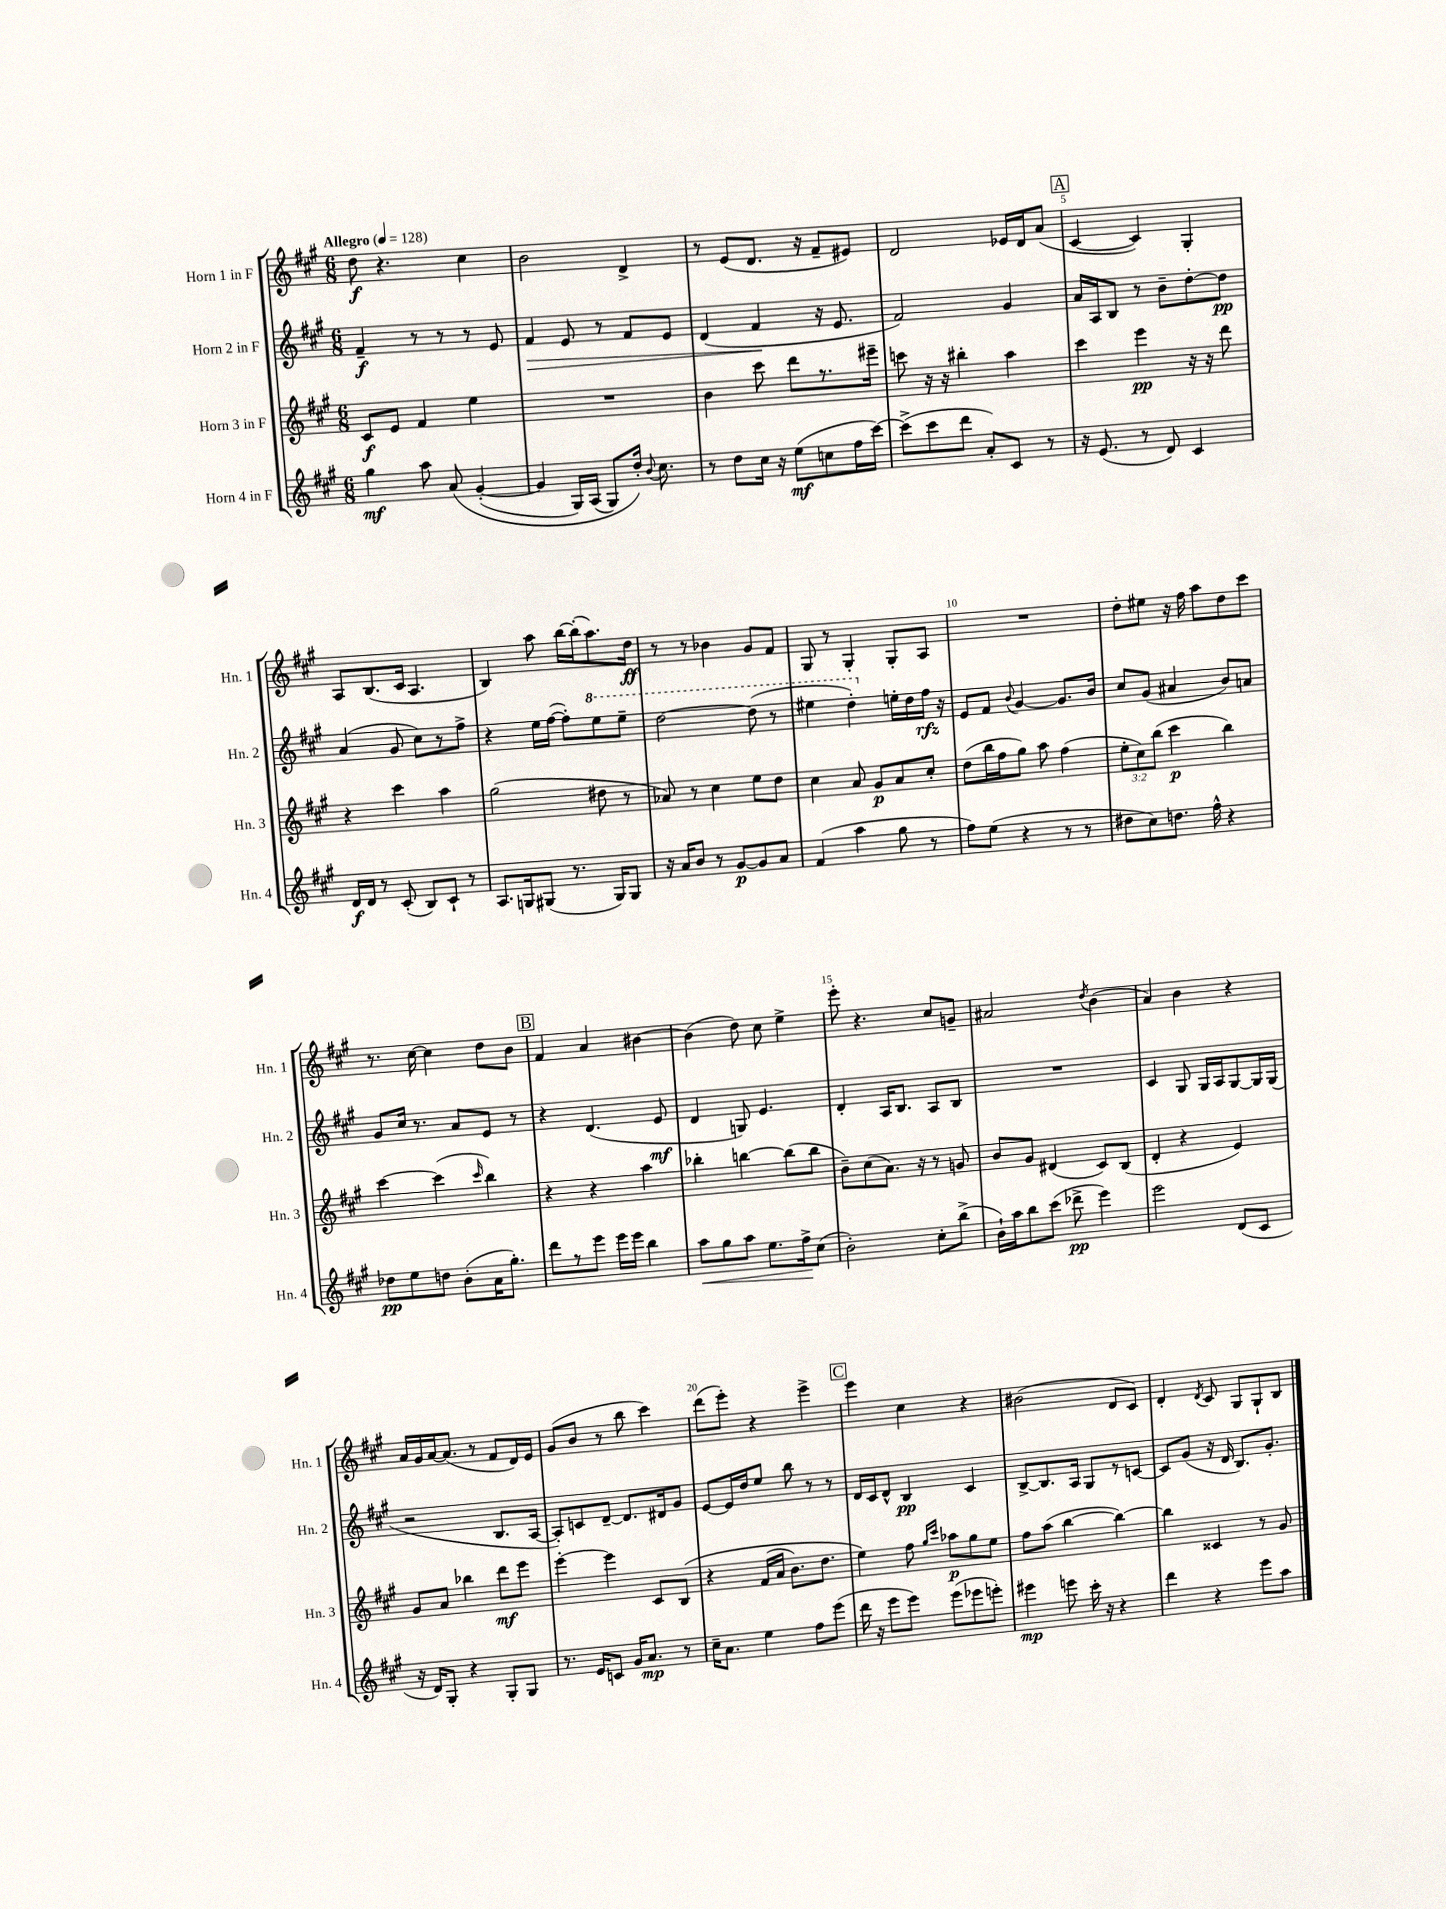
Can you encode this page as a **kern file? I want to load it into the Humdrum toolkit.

**kern	**kern	**kern	**kern
*staff4	*staff3	*staff2	*staff1
*clefG2	*clefG2	*clefG2	*clefG2
*k[f#c#g#]	*k[f#c#g#]	*k[f#c#g#]	*k[f#c#g#]
*M6/8	*M6/8	*M6/8	*M6/8
*MM128	*MM128	*MM128	*MM128
4gg#\	8c#/L	4f#~/	8dd\
.	8e/J	.	4.r
8aa\	4f#/	8r	.
&(8a/	.	8r	.
([4g#'/	4ee\	8r	4cc#\
.	.	8e/	.
=	=	=	=
4g#/]	2.r	4f#/	2b\
16G#/LL)	.	8e/	.
(16A/JJ	.	.	.
8G#/L)	.	8r	.
16dd'/Jk&)	.	8f#/L	4d^/
8qqb/	.	.	.
8.cc#\	.	.	.
.	.	8e/J	.
=	=	=	=
8r	4b\	(4d/	8r
8dd\L	.	.	(8e/L
16cc#\Jk	8ccc#\	4f#/	8.d/J
16r	.	.	.
(8ee\L	8ddd\L	.	.
.	.	.	16r
8cc\	8.r	16r	8f#~/L
.	.	8.e/	.
16ff#\L	.	.	8e#/J)
[16ccc#\JJ)	16eee#~\Jk	.	.
=	=	=	=
(8ccc#^\]L	8ccc\	2f#/)	2d/
8ccc#\	16r	.	.
.	16r	.	.
8ddd\J	4bb#'\	.	.
8a'/L)	.	.	.
8c#/J	4aa\	4g#/	16e-/LL
.	.	.	16d/J
8r	.	.	(8a/J
=	=	=	=
16r	4ccc#\	16a/LL	[4c#/
(8.e/	.	16A/J	.
.	.	8B/J	.
8r	4eee\	8r	4c#/])
8d/)	.	8b~\L	.
4c#/	16r	[8dd'\	4G#'/
.	16r	.	.
.	8ddd\	8dd\]J	.
=	=	=	=
16d/LL	4r	(4a/	8A/L
16d/JJ	.	.	.
8r	.	.	(8.B/
(8c#'/	4ccc#\	8g#/	.
.	.	.	16c#/Jk
8B/L)	.	8cc#\L)	4.A/
8c#`/J	4aa\	8r	.
8r	.	8ff#^\J	.
=	=	=	=
8.A/L	(2gg#\	4r	4B/)
16G/k	.	.	.
(8G#/J	.	16ee\LL	8aa\
.	.	([16ff#\JJ	.
8.r	.	8ff#'\]L)	[16bb\LL
.	.	.	(16bb'\]J
.	8dd#\	8eee\	8.aa\)
16G#/LK)	.	.	.
8G#/J	8r	8eee~\J	.
.	.	.	16dd\Jk
=	=	=	=
16r	8a-/)	[2ddd\	8r
16a/LK	.	.	.
8b/J	8r	.	8r
8r	4cc#\	.	4b-\
[8g#/L	.	.	.
8g#/]	8ee\L	(8ddd\]	8g#/L
8a/J	8dd\J	8r	8f#/J
=	=	=	=
(4f#/	4cc#\	4eee#\	8G#/
.	.	.	8r
4aa\	8a/	4ddd'\)	4G#'/
.	8g#/L	.	.
8gg#\	8a/	16ee'\LL	8G#'/L
.	.	16dd\	.
8r	8cc#'/J	16ff#\JJ	8A/J
.	.	16r	.
=	=	=	=
8ff#\L)	(8dd\L	8e/L	2.r
(8ee\J	16bb\L	8f#/J	.
.	16ff#\J	.	.
.	.	8qqb/	.
4r	8gg#\J)	[4g#/	.
.	8aa\	.	.
8r	(4ff#\	8.g#/]L	.
8r	.	.	.
.	.	16b/Jk	.
=	=	=	=
8dd#\L	12ee'\L	8cc#/L	8dd'\L
.	12cc#\)	.	.
8cc#\)	.	(8g#/J	8ee#\J
.	(12bb\J	.	.
8.dd\J	4ccc#\	4a#/	16r
.	.	.	16ff#\
.	.	.	8aa\L
16ff#^^\	.	.	.
4r	4bb\)	8b/L)	8dd\
.	.	8a/J	8ccc#\J
=	=	=	=
8dd-\L	[4ccc#\	8g#/L	8.r
8ee\	.	16cc#/Jk	.
.	.	8.r	[16cc#\
8dd\J	(4ccc#\]	.	4cc#\]
(8b'\L	.	8a/L	.
.	16qqccc#/	.	.
16a\K	4bb\)	8e/J	8dd\L
8.gg#'\J)	.	.	.
.	.	8r	8b\J
=	=	=	=
8ddd\L	4r	4r	4f#/
8r	.	.	.
8eee\J	4r	(4.d/	4a/
16eee\LL	.	.	.
16eee\JJ	.	.	.
4bb\	4aa\	.	[4b#\
.	.	8e/	.
=	=	=	=
8aa\L	4bb-'\	4d/	(4b#\]
8gg#\	.	.	.
8aa\J	[4bb\	8G/)	8dd\)
8.ee\L	.	4.e/	8cc#\
.	(8bb\]L	.	4ee^\
16ff#^\k	.	.	.
(8cc#\J	8bb\J	.	.
=	=	=	=
2b'\)	8b~\L)	4d'/	8eee'\
.	(8cc#\	.	4.r
.	8.a\J)	16A/LK	.
.	.	8.B/J	.
.	16r	.	.
8cc#'\L	8r	8A/L	8cc#/L
(8bb^\J	8g/	8B/J	8g~/J
=	=	=	=
16b`\LL)	8b/L	2.r	2a#/
16aa\J	.	.	.
8bb\	8g#/J	.	.
(8ccc#\J	(4d#/	.	.
8ddd-^\	.	.	.
.	.	.	8qdd/
4eee\)	8c#/L)	.	(4b\
.	(8B/J	.	.
=	=	=	=
2eee\	4d'/	4c#/	4a/)
.	4r	8G#/	4b\
.	.	16G#/LL	.
.	.	16A/J	.
(8d/L	4e/)	[8G#/	4r
8c#/J	.	16G#/]L	.
.	.	(16G#/JJ	.
=	=	=	=
16r	8g#/L	2r	16a/LL
16d/LK)	.	.	16g#/
8G#'/J	8a/J	.	[16a/J
.	.	.	(8.a/]J
4r	4bb-\	.	.
.	.	.	8r
8G#'/L	8ddd\L	8.B/L	8f#/L
8G#/J	8eee\J	.	16d/L)
.	.	[16A/Jk	16e/JJ
=	=	=	=
8.r	[4eee'\	8A'/]L)	(8g#/L
.	.	8c/	8b/J
16e/LK	.	.	.
8c/J	4eee\]	[8d~/J	8r
16g#/LK	.	8.d/]L	8bb\
8.a/J	.	.	.
.	8c#/L	.	4ccc#\)
.	.	16d#/k	.
8r	&(8B/J	8g#/J	.
=	=	=	=
16cc#~\LK	4r	[8e/L	(8ddd\L
8.a\J	.	.	.
.	.	16e/]L	8eee'\J)
.	.	16dd/J	.
4ee\	(16f#/LL	8ee/J	4r
.	16a/JJ	.	.
.	8.b\L)	8bb\	.
8ff#\L	.	8r	4eee^\
.	8.dd\J	.	.
(8eee\J	.	8r	.
=	=	=	=
16ddd\	4ee\&)	16d/LL	4eee\
16r	.	16c#/J	.
8eee\L	.	8d^^/J	.
8eee\J)	8ff#\	4B/	4cc#\
.	16qqgg#/LL	.	.
.	16qqccc#/JJ	.	.
(8eee\L	8aa-\L	.	.
8eee-\	8gg#\	4c#/	4r
8eee'\J)	8ee\J	.	.
=	=	=	=
4eee#\	8ff#\L	[8B^/L	(2b#\
.	(8aa\J	8.B/]	.
8eee\	[4bb\	.	.
.	.	16A/Jk	.
16ccc#'\	.	8G#/L	.
16r	.	.	.
4r	4bb\_)	8r	8d/L
.	.	[8c/J	8c#/J)
=	=	=	=
4ddd\	4bb\]	8c/]L	4d'/
.	.	(8g#/J	.
.	.	.	8qd/
4r	4c##/	16r	8c#/
.	.	16d/	.
.	.	8.B/L)	8G#/L
8eee\L	8r	.	8G#`/
.	.	8.g#'/J	.
8aa\J	8g#/	.	8B/J
==	==	==	==
*-	*-	*-	*-
